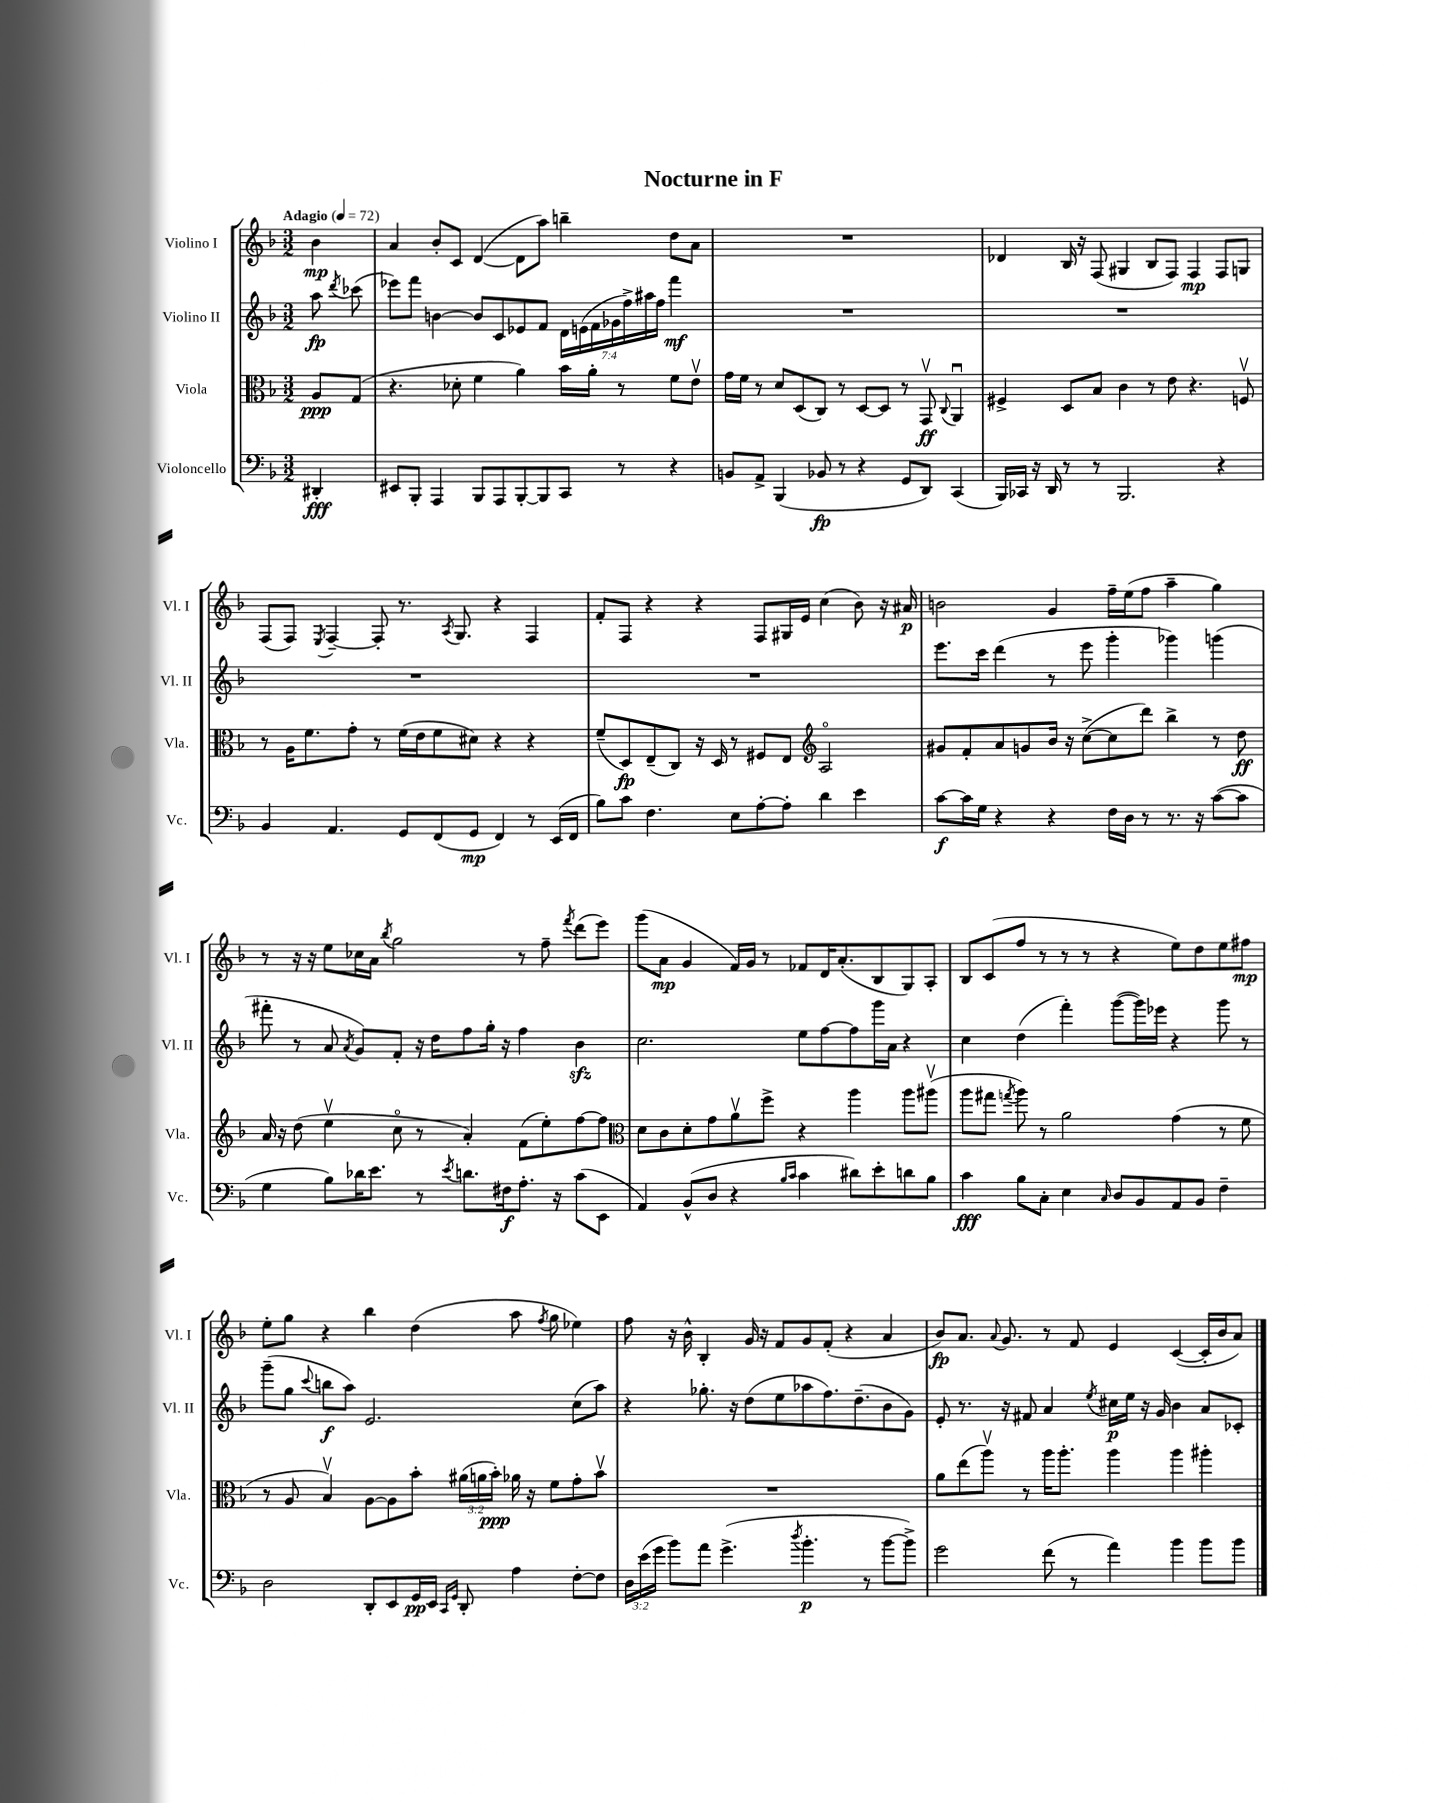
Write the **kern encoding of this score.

**kern	**kern	**kern	**kern
*staff4	*staff3	*staff2	*staff1
*clefF4	*clefC3	*clefG2	*clefG2
*k[b-]	*k[b-]	*k[b-]	*k[b-]
*M3/2	*M3/2	*M3/2	*M3/2
*MM72	*MM72	*MM72	*MM72
4DD#'	8A	8aa	4b-
.	.	8qddd	.
.	(8G	(8ccc-	.
=	=	=	=
8EE#	4.r	8eee-)	4a
8BBB-'	.	8fff	.
4AAA	.	[4b	8b-'
.	8d-'	.	8c
8BBB-	4f	8b]	([4d
8AAA	.	8c	.
[8BBB-'	4a)	8e-	8d]
8BBB-]	.	8f	8aa)
8CC	16b-	28d	4bb~
.	.	(28e	.
.	16a'	.	.
.	.	28f	.
.	.	28g-	.
8r	8r	.	.
.	.	28ff^)	.
.	.	28aa#	.
.	.	28ff	.
4r	8f	4fff	8dd
.	8ev	.	8a
=	=	=	=
8BB	16g	1.r	1.r
.	16f	.	.
8AA^	8r	.	.
(4BBB-	8d	.	.
.	(8D	.	.
8BB-	8C)	.	.
8r	8r	.	.
4r	[8D	.	.
.	8D]	.	.
8GG	8r	.	.
8DD)	8GGv	.	.
.	8qqC	.	.
(4CC	4AAu	.	.
=	=	=	=
16BBB-)	4F#^	1.r	4d-
16CC-	.	.	.
16r	.	.	.
16DD	.	.	.
8r	8D	.	16B-
.	.	.	16r
8r	8B-	.	(8F
2.BBB-	4c	.	4G#
.	8r	.	8B-
.	8e	.	8F)
.	4.r	.	4F
4r	.	.	8F
.	8Fv	.	8G
=	=	=	=
4BB-	8r	1.r	(8F
.	16A	.	8F)
.	8.f	.	.
.	.	.	8qE
4.AA	.	.	[4F~
.	8g'	.	.
.	8r	.	8F']
8GG	(16f	.	8.r
.	16e	.	.
(8FF	8f	.	.
.	.	.	8qA
.	.	.	8.G
8GG	8d#)	.	.
4FF)	4r	.	4r
8r	4r	.	4F
(16EE	.	.	.
16FF	.	.	.
=	=	=	=
8B-)	(8f~	1.r	8f'
8c	8D)	.	8F
4.F	(8E~	.	4r
.	8C)	.	.
.	16r	.	4r
.	16D	.	.
8E	8r	.	.
[8A'	8F#	.	8F
8A']	8E	.	16G#
.	.	.	16e
*	*clefG2	*	*
4d	2Ao	.	(4cc
4e	.	.	8b-)
.	.	.	16r
.	.	.	16a#
=	=	=	=
[8c	8g#	8.eee	2b
16c]	8f'	.	.
16G	.	16ccc	.
4r	8a	(4ddd	.
.	8g	.	.
4r	16b-	8r	4g
.	16r	.	.
.	([8cc^	8eee	.
16F	8cc]	4ggg'	16ff~
16D	.	.	(16ee
8r	8ddd)	.	8ff
8.r	4bb-^	4ggg-)	4aa~
16r	.	.	.
([8c	8r	(4ggg	4gg)
8c]	8dd	.	.
=	=	=	=
4G	16a	8fff#'	8r
.	16r	.	.
.	(8dd	8r	16r
.	.	.	16r
8B-)	4eev	8a	8ee
.	.	8qa	.
16d-	.	8g)	16cc-
8.e	.	.	16a
.	.	.	8qbb-
.	8cco	8f'	2gg
8r	8r	16r	.
.	.	16dd	.
8qe	.	.	.
8.d	4a')	8ff	.
.	.	16gg'	.
16F#	.	16r	.
8.A'	(8f	4ff	8r
.	8ee')	.	8ff~
16r	.	.	.
.	.	.	8qfff
(8c	[8ff	4b-	(8ddd
8EE	8ff]	.	8eee)
=	=	=	=
*	*clefC3	*	*
4AA)	8d	2.cc	(8ggg
.	8c	.	8a
(8BB-^^	8d'	.	4g
8D	8g	.	.
4r	8av	.	16f)
.	.	.	16g
.	8ff^	.	8r
16qqB-	.	.	.
16qqc	.	.	.
4c	4r	8ee	8f-
.	.	[8ff	16d
.	.	.	(8.a'
8d#)	4aa	8ff]	.
8e'	.	16ggg	8B-
.	.	16a	.
8d	8aa	4r	8G)
8B-	(8aa#v	.	8A'
=	=	=	=
4c	8aa	4cc	8B-
.	8gg#	.	(8c
.	8qgg	.	.
8B-	8aa)	(4dd	8ff
8C'	8r	.	8r
4E	2a	4fff')	8r
.	.	.	8r
16qqC	.	.	.
8D	.	([8ggg	4r
8BB-	.	16ggg])	.
.	.	16eee-	.
8AA	(4g	4r	8ee)
8BB-	.	.	8dd
4F~	8r	8ggg	8ee
.	8f	8r	8ff#
=	=	=	=
2D	8r	(8ggg~	8ee'
.	8A	8gg	8gg
.	.	8qqccc	.
.	4B-v)	8bb	4r
.	.	8aa)	.
8DD'	[8A	2.e	4bb-
8EE	8A]	.	.
16GG	8b-'	.	(4dd
16EE	.	.	.
16qqCC	.	.	.
16qqGG	.	.	.
8DD'	(24a#	.	.
.	24a	.	.
.	24b-')	.	.
4A	16a-	.	8aa
.	16r	.	.
.	.	.	8qff
.	8f	.	8gg
[8F'	8g'	(8cc	4ee-)
8F]	8b-v	8aa)	.
=	=	=	=
24D	1.r	4r	8ff
(24e	.	.	.
24g	.	.	.
8b-)	.	.	16r
.	.	.	16b-^^
8a	.	8.gg-'	4B-'
(4.g^	.	.	.
.	.	16r	.
.	.	(8dd	16g
.	.	.	16r
.	.	8ee	8f
8qdd	.	.	.
4.b-'	.	8aa-	8g
.	.	8.ff)	(8f'
.	.	.	4r
.	.	(8.dd~	.
8r	.	.	.
[8b-	.	8b-	4a
8b-^])	.	8g)	.
=	=	=	=
2g	8a	8e'	8b-)
.	(8ee	8.r	8.a
.	8aav)	.	.
.	.	.	8qqa
.	.	16r	8.g
.	8r	8f#	.
(8f	16aa	4a	8r
.	8.aa'	.	.
8r	.	.	8f
.	.	8qee	.
4a)	4aa	16cc#	4e
.	.	16ee	.
.	.	16r	.
.	.	16g	.
4b-	4aa	4b-	([4c
8b-	4aa#'	8a	16c']
.	.	.	16b-
8b-	.	8c-'	8a)
==	==	==	==
*-	*-	*-	*-
